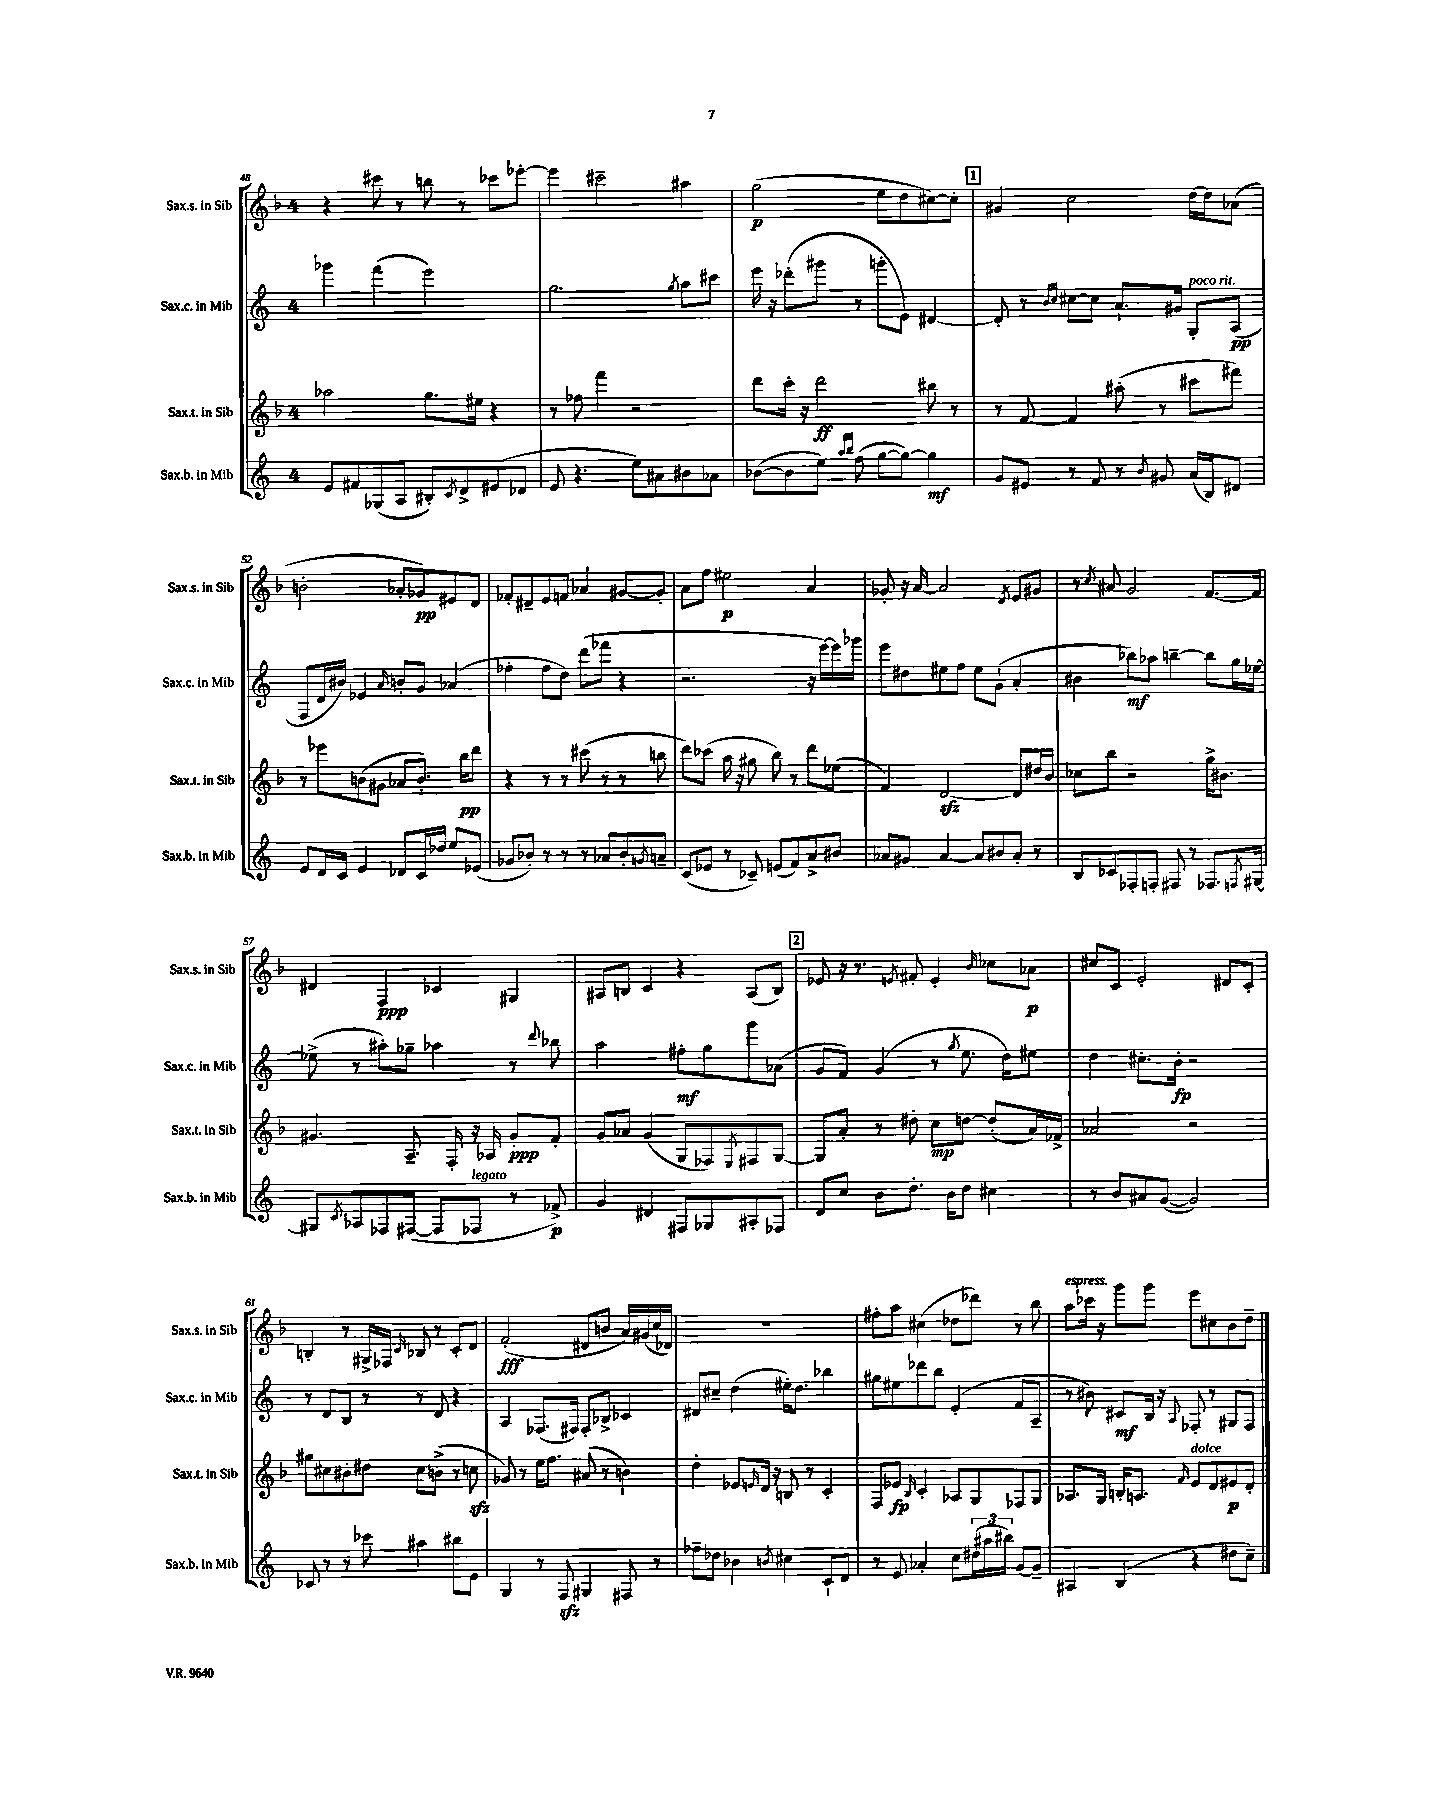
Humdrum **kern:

**kern	**kern	**kern	**kern
*staff4	*staff3	*staff2	*staff1
*clefG2	*clefG2	*clefG2	*clefG2
*k[]	*k[b-]	*k[]	*k[b-]
*M4/4	*M4/4	*M4/4	*M4/4
8e	2aa-	4ggg-	4r
8f#	.	.	.
(8G-	.	(4fff	8ccc#
8A	.	.	8r
8B#')	8.gg	2eee)	8bb
8qc	.	.	.
8d^	.	.	8r
.	16ee#	.	.
(8e#	4r	.	8ccc-
8d-	.	.	[8eee-'
=	=	=	=
8e	8r	2.gg	4eee-]
4.r	8ff-	.	.
.	4fff	.	2ccc#~
8ee)	2r	.	.
8a#	.	.	.
.	.	8qgg	.
8b#	.	8aa	4aa#
8a-	.	8ccc#	.
=	=	=	=
([8b-	8ddd	16eee	(2gg
.	.	16r	.
8b-]	16ccc'	(8ddd-'	.
.	16r	.	.
8ee)	2ddd	8ggg#	.
16qqaa	.	.	.
16qqbb	.	.	.
(8ff	.	8r	.
[8gg	.	8ggg'	8ee
8gg_)	.	8e)	8dd
4gg]	8bb#	[4d#	[8cc#)
.	8r	.	8cc#']
=	=	=	=
8g	8r	8d#']	4g#
8e#	[8f	8r	.
.	.	16qqb	.
.	.	16qqcc	.
8r	4f]	[8cc#	2cc
8f	.	8cc#]	.
8r	(8aa#'	8.a`	.
8qb	.	.	.
8g#	8r	.	.
.	.	16g#	.
(16a	8ccc#	8G'	[16dd
16B)	.	.	16dd]
8d#	8fff#)	(8A	(8a-
=	=	=	=
8e	8r	8F	2b'
16d	8eee-	16d	.
16c	.	16b#)	.
4e	(8b	4e-	.
.	8g#	.	.
.	.	16qqa	.
8d-	8a-	8b'	8a-'
16c	8.b')	8g	8g-)
16dd-	.	.	.
8ee	.	(4a-	8e#
.	16bb-	.	.
(8e-	8ddd	.	8d
=	=	=	=
8g-	4r	4ff-'	8f-'
8b-')	.	.	8d#~
8r	8r	8ff-	8e
8r	8r	8dd)	8f
8r	(8ccc#	(8ddd	4a-
8a-	8r	8fff-	.
8b-'	8r	4r	[8g#
8qg	.	.	.
8a~	8bb	.	8g#']
=	=	=	=
(8c	8ddd)	2.r	8a
8e-	(8ccc-	.	8ff
8r	16aa	.	2ee#
.	16r	.	.
8c-~)	8gg#	.	.
(8e	8bb-)	.	.
8f)	8r	.	.
8a^	8ddd	16r	4a
.	.	[16eee)	.
8b#	(8ee-	16eee]	.
.	.	16ggg-	.
=	=	=	=
8a-	4f)	8eee	8g-'
8g#	.	8dd#	16r
.	.	.	[16a
[4a-	[2d	8ee#	2a]
.	.	8ff	.
8a-]	.	8ee#	.
8b#	.	(8g`	.
.	.	.	8qd
8a-'	8d]	4a'	8e
8r	16dd#	.	8g#
.	16b-	.	.
=	=	=	=
8B	8cc-	4b#	8r
.	.	.	8qcc
8c-	8bb-	.	8a#
8F-'	2r	8bb-)	2g
8F'	.	8aa-	.
8F#	.	[4bb~	.
8r	.	.	.
8.F-	16gg^	8bb]	[8.f
.	8.b#	.	.
.	.	16gg	.
8qF	.	.	.
[16G#	.	[16ee-	16f]
=	=	=	=
8G#]	4.g#	(8ee-^]	4d#
8qc	.	.	.
8A-	.	8r	.
8F-	.	8aa#')	4F
([8F#	8.A~	8gg-~	.
8F#]	.	4aa-	4c-
.	16F'	.	.
8F-	16r	.	.
.	16A-	.	.
8r	8g#'	8r	4G#
.	.	8qqddd	.
8f-^)	8f'	8bb-	.
=	=	=	=
4g	8g	2aa	8A#
.	8a-	.	8B
4d#	(4g	.	4c
8F#	8G	8ff#'	4r
8G-	8F-)	8gg	.
.	8qE	.	.
8A#'	8F#	8ggg	(8A#
8F-	[8G	(8a-	8B)
=	=	=	=
8d	8G]	8g	8e-
8cc	8a'	8f)	16r
.	.	.	8.r
8b	8r	(4g	.
.	.	.	8qe
8.dd'	8dd#'	.	8f#'
.	8cc	8r	4e'
16b	.	.	.
.	.	8qgg	.
8dd	[8dd	8.ee	.
.	.	.	16qqb-
4cc#	(8dd']	.	8cc-
.	.	16dd)	.
.	16a)	8ee#	8a-
.	16f-^	.	.
=	=	=	=
8r	2a-	4dd	8cc#
8b	.	.	8c
8a#	.	8.cc#'	2e'
([8g	.	.	.
.	.	16b'	.
2g])	2r	2r	.
.	.	.	8d#
.	.	.	8c'
=	=	=	=
8c-	8gg#	8r	4B'
8r	8cc#	8d	.
8r	8b#'	8B	8r
8ccc-	8dd#	8r	16G#^
.	.	.	16F-
.	.	.	16qqc
4aa#	8cc#	8r	8B-
.	(8b^	8d	8r
8bb#	8r	4r	8c'
8e	8cc	.	8d
=	=	=	=
4G	8g-)	4A	(2f'
.	8r	.	.
8r	16ee	(8.F-	.
.	8.ff	.	.
8F	.	.	.
.	.	16F#)	.
4G#	(8a#	8F#'	8d#
.	8r	8B-^	8b
8F#	4b)	4c-	16a)
.	.	.	(16g#
8r	.	.	16cc
.	.	.	16d-)
=	=	=	=
8ff-~	4dd'	8d#	1r
8dd-	.	8cc#~	.
4b-	8e-	(4dd	.
.	16qqe	.	.
.	16d	.	.
.	16r	.	.
8qb	.	.	.
4cc#	8B	16ee#')	.
.	.	8.dd	.
.	8r	.	.
8c`	4c'	4bb-	.
8d	.	.	.
=	=	=	=
8r	8F	8gg#	8ff#'
8e	8e-	8ee#	8aa
.	16qqB-	.	.
4a-'	4c'	8ddd-	(4cc#
.	.	8bb	.
8cc	8A-	(4e'	8dd-
(24dd#	8G	.	8ddd-)
24aa#	.	.	.
24bb#)	.	.	.
[8g	8F-	8f	8r
8g~]	8G	8A~	8bb-
=	=	=	=
4A#	8.A-	8r	8aa
.	.	8b#)	16ccc-
.	16G	.	16r
(4B	16B'	8c#	8ggg
.	8.A	.	.
.	.	16B	8ggg
.	.	16r	.
.	16qqf	8qqA	.
4r	8e	8F-'	8eee
.	8d	8r	8cc#
8dd#	8e#	8G#	8b-
8cc~)	8d'	8F-	8dd~
==	==	==	==
*-	*-	*-	*-
